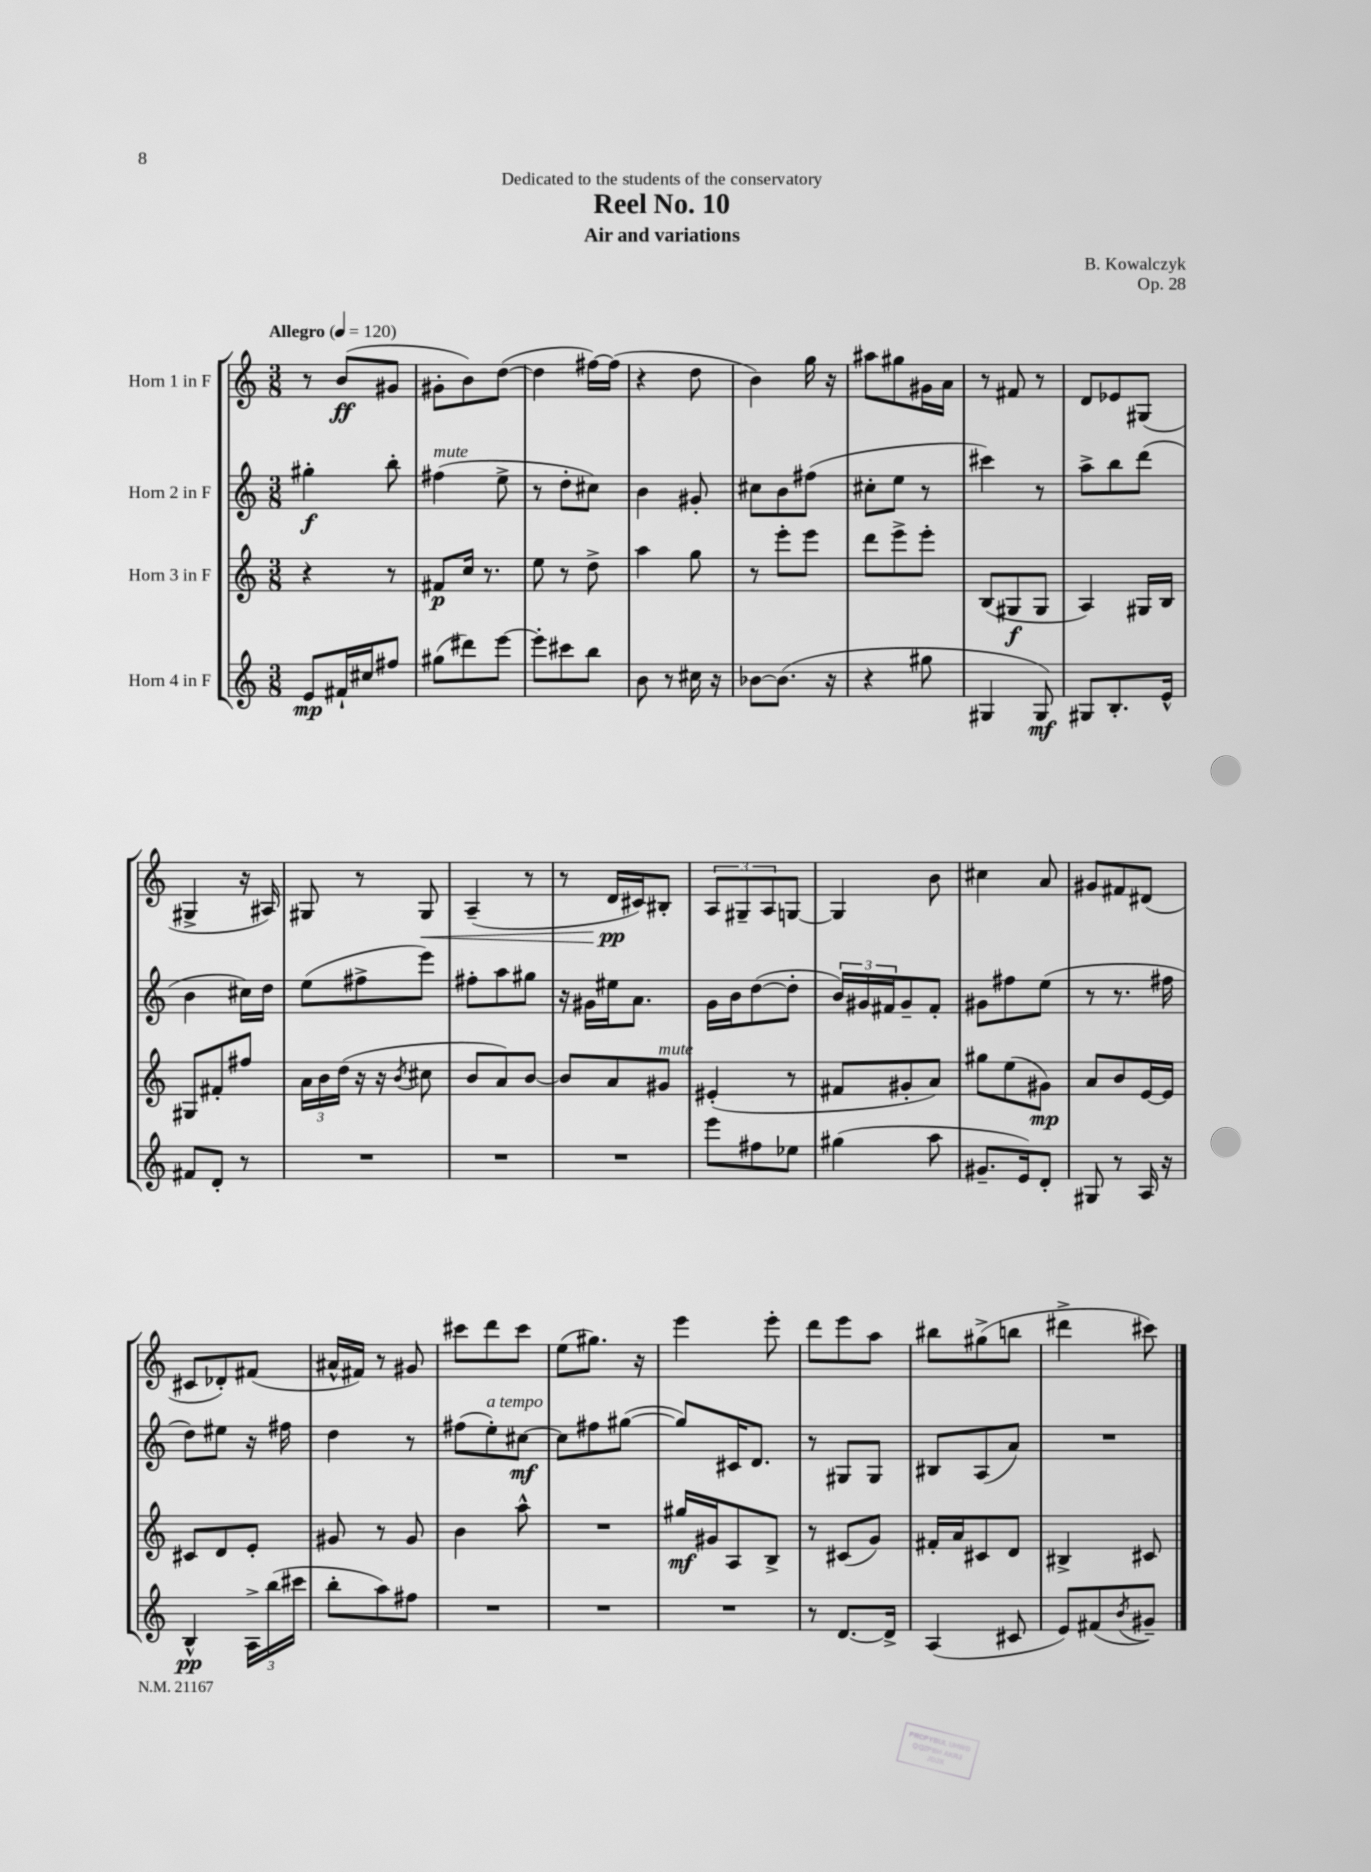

**kern	**dynam	**kern	**dynam	**kern	**dynam	**kern	**dynam
*part4	*part4	*part3	*part3	*part2	*part2	*part1	*part1
*staff4	*staff4	*staff3	*staff3	*staff2	*staff2	*staff1	*staff1
*I"Horn 4 in F	*	*I"Horn 3 in F	*	*I"Horn 2 in F	*	*I"Horn 1 in F	*
*clefG2	*	*clefG2	*	*clefG2	*	*clefG2	*
*k[]	*	*k[]	*	*k[]	*	*k[]	*
*M3/8	*	*M3/8	*	*M3/8	*	*M3/8	*
*MM120	*	*MM120	*	*MM120	*	*MM120	*
=1	=1	=1	=1	=1	=1	=1	=1
!	!	!	!	!	!	!LO:TX:a:B:t=Allegro	!
8e/L	mp	4r	.	4gg#X'\	f	8r	.
16f#X`/L	.	.	.	.	.	(8b/L	ff
16cc#X/J	.	.	.	.	.	.	.
8ff#X/J	.	8r	.	8bb'\	.	8g#X/J	.
=2	=2	=2	=2	=2	=2	=2	=2
!	!	!	!	!LO:TX:a:i:t=mute	!	!	!
(8gg#X\L	.	8f#X/L	p	(4ff#X\	.	8g#X'\L	.
8ddd#X\)	.	16cc/Jk	.	.	.	8b\)	.
.	.	8.r	.	.	.	.	.
[8eee\J	.	.	.	8ee^\	.	([8dd\J	.
=3	=3	=3	=3	=3	=3	=3	=3
8eee'\L]	.	8ee\	.	8r	.	4dd\]	.
8ccc#X\	.	8r	.	8dd'\L	.	.	.
8bb\J	.	8dd^\	.	8cc#X\J)	.	[16ff#X\LL)	.
.	.	.	.	.	.	(16ff#\JJ]	.
=4	=4	=4	=4	=4	=4	=4	=4
8b\	.	4aa\	.	4b\	.	4r	.
8r	.	.	.	.	.	.	.
16cc#X\	.	8gg\	.	8g#X'/	.	8dd\	.
16r	.	.	.	.	.	.	.
=5	=5	=5	=5	=5	=5	=5	=5
[8b-X\L	.	8r	.	8cc#X\L	.	4b\)	.
(8.b-\J]	.	8eee'\L	.	8b\	.	.	.
.	.	8eee\J	.	(8ff#X\J	.	16gg\	.
16r	.	.	.	.	.	16r	.
=6	=6	=6	=6	=6	=6	=6	=6
4r	.	8ddd\L	.	8cc#X'\L	.	8aa#X\L	.
.	.	8eee^\	.	8ee\J	.	8gg#X\	.
8gg#X\	.	8eee'\J	.	8r	.	16g#X\L	.
.	.	.	.	.	.	16a\JJ	.
=7	=7	=7	=7	=7	=7	=7	=7
4G#X/	.	(8B/L	.	4ccc#X\)	.	8r	.
.	.	8G#X/	f	.	.	8f#X/	.
8G#/)	mf	8G#/J	.	8r	.	8r	.
=8	=8	=8	=8	=8	=8	=8	=8
8G#X/L	.	4A/)	.	8aa^\L	.	8d/L	.
8.B'/	.	.	.	8bb\	.	8e-X/	.
.	.	16G#X/LL	.	(8ddd\J	.	(8G#X/J	.
16e^^/Jk	.	16B/JJ	.	.	.	.	.
!!LO:LB:g=z
=9	=9	=9	=9	=9	=9	=9	=9
8f#X/L	.	8G#X/L	.	4b\	.	4G#X^/	.
8d'/J	.	8f#X'/	.	.	.	.	.
8r	.	8ff#X/J	.	16cc#X\LL)	.	16r	.
.	.	.	.	16dd\JJ	.	16A#X/)	.
=10	=10	=10	=10	=10	=10	=10	=10
4.r	.	24a\LL	.	(8ee\L	.	8G#X/	.
.	.	24b\	.	.	.	.	.
.	.	(24dd\JJ	.	.	.	.	.
.	.	16r	.	8ff#X^\	.	8r	.
.	.	16r	.	.	.	.	.
.	.	8qb/	.	.	.	.	.
!	!	!	!	!	!	!	!LO:HP:b
.	.	8cc#X\	.	8eee\J)	.	8G#/	<
=11	=11	=11	=11	=11	=11	=11	=11
4.r	.	8b/L	.	8ff#X'\L	.	(4A~/	.
.	.	8a/)	.	8aa\	.	.	.
.	.	[8b/J	.	8gg#X\J	.	8r	.
=12	=12	=12	=12	=12	=12	=12	=12
4.r	.	8b/L]	.	16r	.	8r	.
.	.	.	.	16g#X\LL	.	.	.
.	.	8a/	.	16ee#X\J	.	16d/LL	pp
.	.	.	.	8.a\J	.	16c#X/J)	[
!	!	!LO:TX:a:i:t=mute	!	!	!	!	!
.	.	8g#X/J	.	.	.	8B#X'/J	.
=13	=13	=13	=13	=13	=13	=13	=13
8eee\L	.	(4e#X'/	.	16g\LL	.	12A/L	.
.	.	.	.	16b\J	.	.	.
.	.	.	.	.	.	12G#X~/	.
8ff#X\	.	.	.	([8dd\	.	.	.
.	.	.	.	.	.	12A/	.
8ee-X\J	.	8r	.	8dd'\J]	.	[8Gn/J	.
=14	=14	=14	=14	=14	=14	=14	=14
(4gg#X\	.	8f#X/L	.	24b/LL)	.	4G/]	.
.	.	.	.	24g#X/	.	.	.
.	.	.	.	24f#X/J	.	.	.
.	.	8g#X'/	.	8g#~/	.	.	.
8aa\	.	8a/J)	.	8f#'/J	.	8b\	.
=15	=15	=15	=15	=15	=15	=15	=15
8.g#X~/L	.	8gg#X\L	.	8g#X\L	.	4cc#X\	.
.	.	(8ee\	.	8ff#X\	.	.	.
16e/k)	.	.	.	.	.	.	.
8d'/J	.	8g#X\J)	mp	(8ee\J	.	8a/	.
=16	=16	=16	=16	=16	=16	=16	=16
8G#X/	.	8a/L	.	8r	.	8g#X/L	.
8r	.	8b/	.	8.r	.	8f#X/	.
16A/	.	[16e/L	.	.	.	(8d#X/J	.
16r	.	16e/JJ]	.	16ff#X\	.	.	.
!!LO:LB:g=z
=17	=17	=17	=17	=17	=17	=17	=17
4B^^/	pp	8c#X/L	.	8dd\L)	.	8c#X/L	.
.	.	8d/	.	8ee#X\J	.	8d-X'/)	.
24A^\LL	.	8e'/J	.	16r	.	(8f#X/J	.
(24bb\	.	.	.	.	.	.	.
.	.	.	.	16ff#X\	.	.	.
24ccc#X\JJ	.	.	.	.	.	.	.
=18	=18	=18	=18	=18	=18	=18	=18
8bb'\L	.	8g#X/	.	4dd\	.	16a#X^^/LL	.
.	.	.	.	.	.	16f#X/JJ)	.
8aa\)	.	8r	.	.	.	8r	.
8ff#X\J	.	8g#/	.	8r	.	8g#X/	.
=19	=19	=19	=19	=19	=19	=19	=19
4.r	.	4b\	.	(8ff#X\L	.	8ccc#X\L	.
!	!	!	!	!LO:TX:a:i:t=a tempo	!	!	!
.	.	.	.	8ee'\)	.	8ddd\	.
.	.	8aa^^\	.	[8cc#X\J	mf	8ccc#\J	.
=20	=20	=20	=20	=20	=20	=20	=20
4.r	.	4.r	.	8cc#\L]	.	(8ee\L	.
.	.	.	.	8ff#X\	.	8.gg#X\J)	.
.	.	.	.	([8gg#X\J	.	.	.
.	.	.	.	.	.	16r	.
=21	=21	=21	=21	=21	=21	=21	=21
4.r	.	16gg#X/LL	mf	8gg#/L])	.	4eee\	.
.	.	16g#X/J	.	.	.	.	.
.	.	8A/	.	16c#X/K	.	.	.
.	.	.	.	8.d/J	.	.	.
.	.	8B^/J	.	.	.	8eee'\	.
=22	=22	=22	=22	=22	=22	=22	=22
8r	.	8r	.	8r	.	8ddd\L	.
[8.d/L	.	(8c#X/L	.	8G#X/L	.	8eee\	.
.	.	8g/J)	.	8G#/J	.	8aa\J	.
16d^/Jk]	.	.	.	.	.	.	.
=23	=23	=23	=23	=23	=23	=23	=23
(4A/	.	16f#X'/LL	.	8B#X/L	.	8bb#X\L	.
.	.	16a/J	.	.	.	.	.
.	.	8c#X/	.	(8A/	.	(8gg#X^\	.
8c#X/	.	8d/J	.	8a/J)	.	8bbn\J	.
=24	=24	=24	=24	=24	=24	=24	=24
8e/L)	.	4B#X^/	.	4.r	.	4ddd#X^\	.
(8f#X/	.	.	.	.	.	.	.
8qb/	.	.	.	.	.	.	.
8g#X~/J)	.	8c#X/	.	.	.	8ccc#X\)	.
==	==	==	==	==	==	==	==
*-	*-	*-	*-	*-	*-	*-	*-
